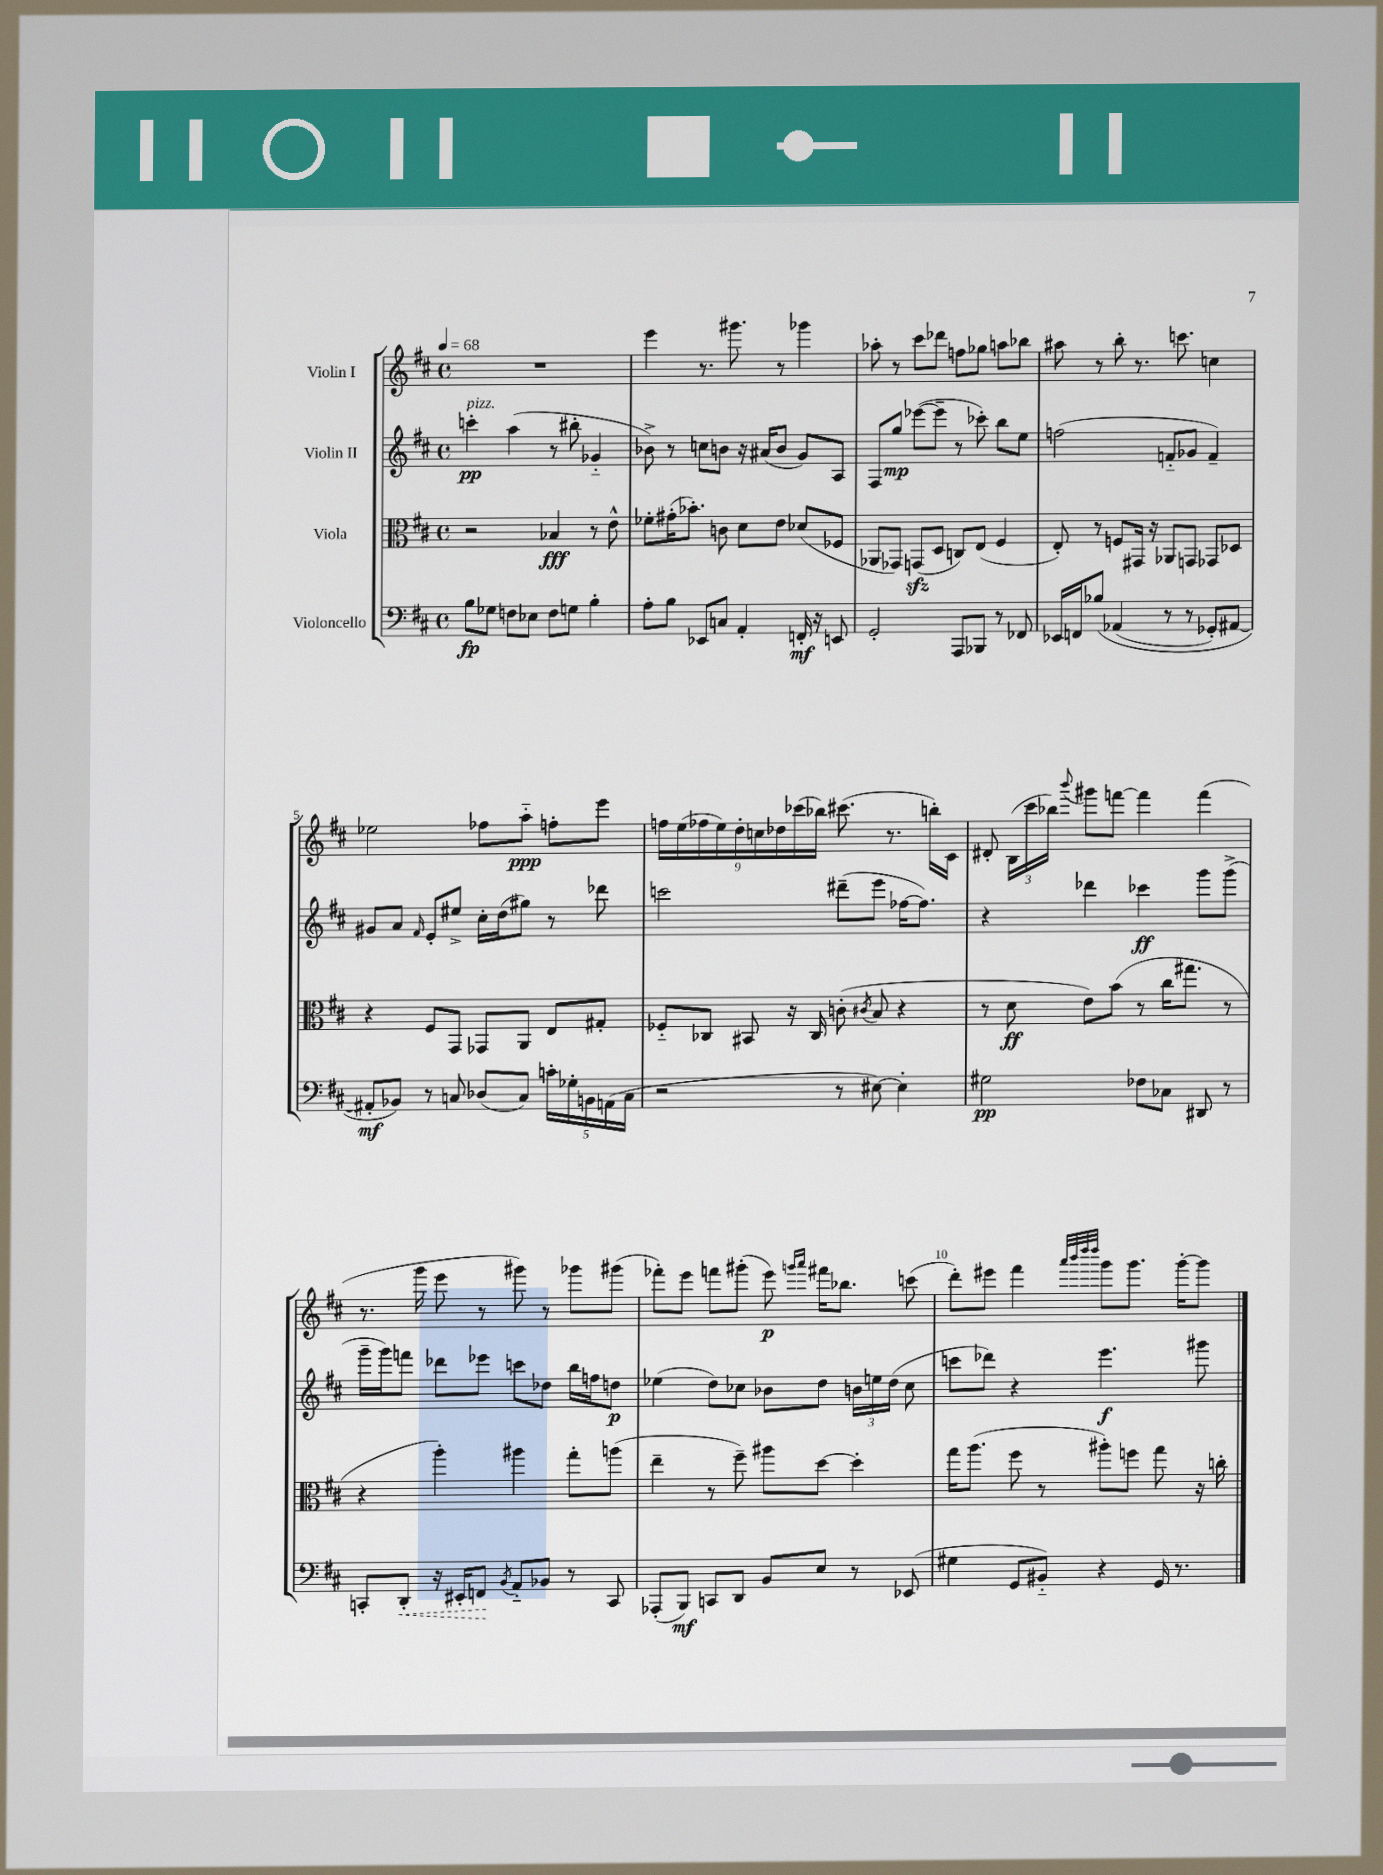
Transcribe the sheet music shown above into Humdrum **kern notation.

**kern	**kern	**kern	**kern
*staff4	*staff3	*staff2	*staff1
*clefF4	*clefC3	*clefG2	*clefG2
*k[f#c#]	*k[f#c#]	*k[f#c#]	*k[f#c#]
*M4/4	*M4/4	*M4/4	*M4/4
*met(c)	*met(c)	*met(c)	*met(c)
*MM68	*MM68	*MM68	*MM68
8B	2r	4ccc'	1r
8G-	.	.	.
8F	.	(4aa	.
8E-	.	.	.
8F	4B-	8r	.
8G	.	8bb#'	.
4B'	8r	4g-'~	.
.	8e^^	.	.
=	=	=	=
8A'	8f-'	8b-^)	4eee
8B	(16g#'	8r	.
.	8.b-')	.	.
8EE-	.	8cc	8.r
8C	8c	8b	.
.	.	.	8.ggg#
4AA'	8d	16r	.
.	.	(16a#	.
.	8e	8b	8r
16FF'	(8d-	8g)	4ggg-
16r	.	.	.
8EE	8F-	8A	.
=	=	=	=
2GG'	8AA-	8F#	8aa-'
.	8GG-)	8gg	8r
.	(8GG	([8eee-	8ccc#
.	8D	8eee-~]	8ddd-
8AAA	8C)	8r	8ff
8BBB-	(8E	8ccc-')	8gg-
8r	4F#	8bb	8aa
8FF-	.	8ee	8bb-
=	=	=	=
16EE-	8E')	(2ff	8aa#
16FF	.	.	.
&(8B-	8r	.	8r
(4AA-	8F	.	8bb'
.	16GG#	.	8.r
.	16r	.	.
8r	8AA-	8f'~	.
.	.	.	8.ccc
8r	8GG	8g-	.
8GG-')	8GG-	4f~)	4cc
[8AA#	8D-	.	.
=	=	=	=
8AA#']	4r	8g#	2ee-
8BB-&)	.	8a	.
.	.	16qqf#	.
8r	8F#	8e'	.
8C	8GG	8ee#^	.
(8D-	8GG-	16cc#'	8ff-
.	.	(16dd	.
8C)	8AA	8gg#)	8aa'~
20c'	8E	8r	8ff'
20G-'	.	.	.
20BB	.	.	.
.	8G#'	8ddd-	8eee
(20AA	.	.	.
20C	.	.	.
=	=	=	=
2r	8F-'~	2ccc	18ff
.	.	.	(18ee
.	.	.	18ff-
.	8C-	.	.
.	.	.	18ee)
.	.	.	18dd'
.	8BB#	.	.
.	.	.	18cc
.	.	.	18dd-
.	16r	.	.
.	.	.	(18ccc-
.	16C-	.	.
.	.	.	18bb-)
8r	(8c'	(8ddd#~	(8.ccc#
.	8qc#	.	.
[8E#)	8B	8eee	.
.	.	.	8.r
4E#']	4r	[16ff-	.
.	.	8.ff-])	.
.	.	.	16bb')
.	.	.	16c#
=	=	=	=
2G#	8r	4r	8d#'
.	8d	.	(24B
.	.	.	24ccc#
.	.	.	24bb-)
.	.	.	8qqbbb
.	8e)	4ddd-	8ggg#
.	(8b	.	[8fff
8F-	8r	4ccc-	4fff]
8C-	16cc#	.	.
.	8.gg#	.	.
8DD#	.	8ggg	(4fff
8r	8r	(8ggg^	.
=	=	=	=
8CC'	4r	16ggg~	8.r
.	.	16ggg)	.
8DD'	.	8fff	.
.	.	.	16ggg
16r	4aa')	8ddd-	8eee
16EE#'	.	.	.
8FF	.	8eee-	8r
8qBB	.	.	.
8AA'~	4aa#	8ccc	8ggg#)
8BB-	.	8dd-	8r
8r	8gg'	16bb	8ggg-
.	.	16ff	.
8CC	(8aa	8dd	(8ggg#
=	=	=	=
(8AAA-'	4ee~	(4ee-	8fff-')
8BBB)	.	.	8eee
8CC	8r	8dd)	8fff
8DD	8ff#~)	8cc-	(8ggg#'
8BB	8aa#	8b-	8eee)
.	.	.	16qqggg
.	.	.	16qqaaa
8E	[8dd	8dd	16fff#
.	.	.	8.bb-
8r	4dd']	24b	.
.	.	24ee	.
.	.	(24dd	.
(8EE-	.	8cc-	(8ccc
=	=	=	=
4G#	16gg	8ccc	8ddd')
.	(8.aa	.	.
.	.	8ddd-)	8eee#
8GG	8ff#	4r	4fff#
8BB#'~)	8r	.	.
.	.	.	32qqaaa
.	.	.	32qqbbb
.	.	.	32qqdddd
.	.	.	32qqdddd
4r	8aa#')	4.eee	8ggg
.	8ff	.	8.ggg
16GG	8gg	.	.
8.r	.	.	[16ggg'
.	16r	8ggg#	8ggg]
.	16cc'	.	.
==	==	==	==
*-	*-	*-	*-
